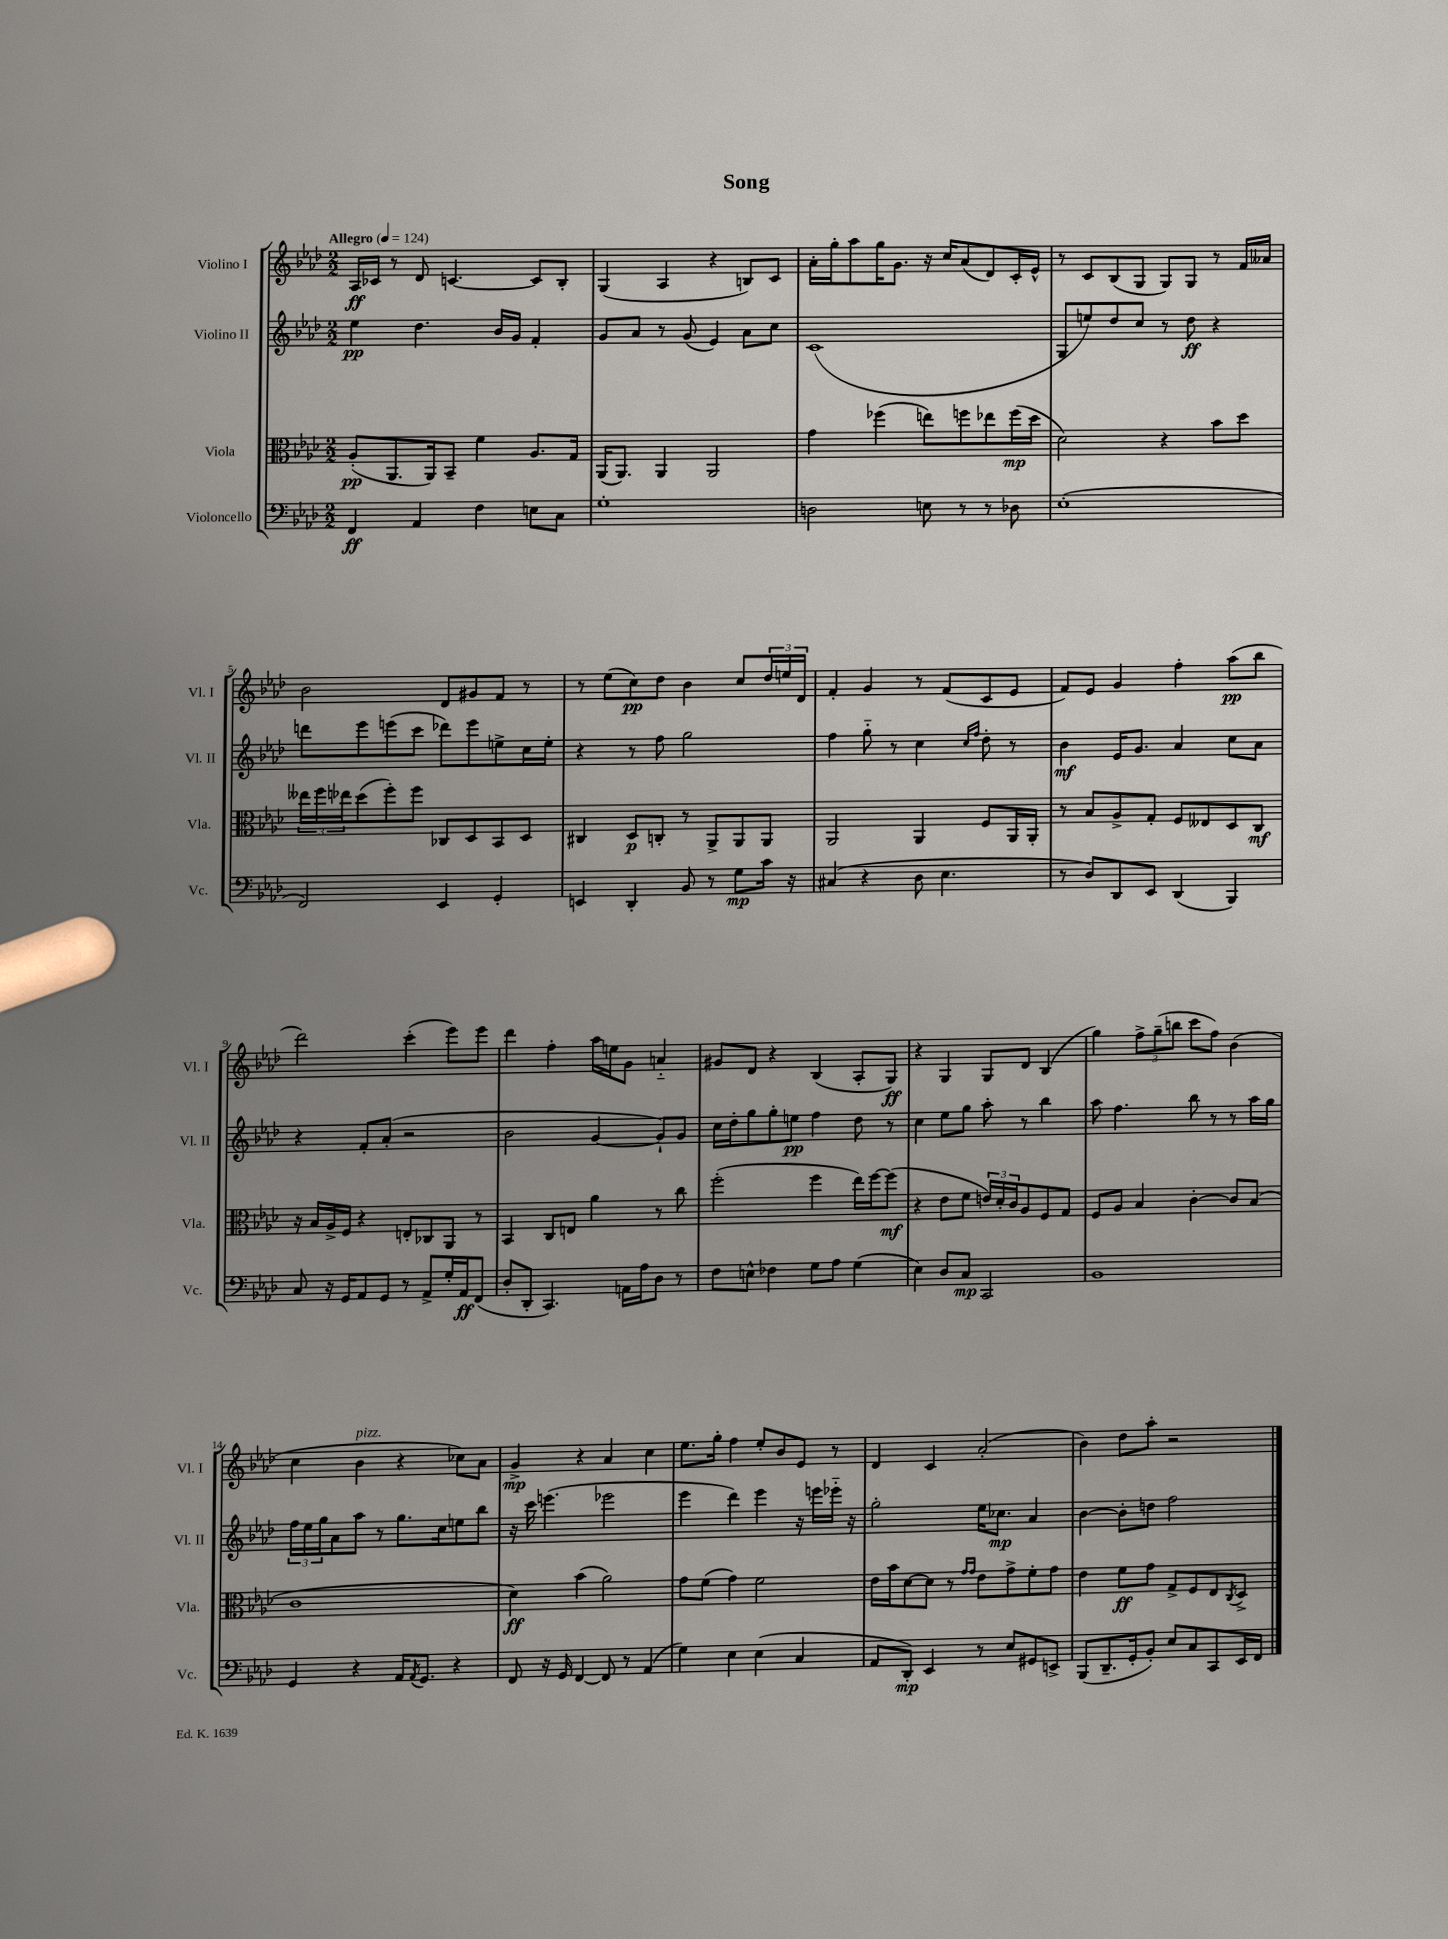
\header { title = "Song" }
<<
\new StaffGroup <<
\new Staff = "s0" \with { instrumentName = "Violino I" shortInstrumentName = "Vl. I" } {
    \clef treble \key aes \major \numericTimeSignature \time 2/2 \tempo "Allegro" 4 = 124
    aes16\ff ces'16 r8 des'8 c'4.~ c'8 bes8-. |
    g4( aes4 r4 b8) c'8 |
    aes'16-. g''16-. aes''8 g''16 g'8. r16 c''16 aes'8( des'8) c'16-. ees'16-^ |
    r8 c'8 bes8( g8 g8) g8 r8 f'16 aeses'16 |
    bes'2 des'8 gis'8 f'8 r8 |
    r8 ees''8( c''8\pp) des''8 bes'4 c''8 \tuplet 3/2 { des''16 e''16 des'16 } |
    f'4-. g'4 r8 f'8( c'8 ees'8 |
    f'8) ees'8 g'4 f''4-. aes''8\pp( bes''8 |
    des'''2) c'''4-.( ees'''8) ees'''8 |
    des'''4 f''4-. aes''16 e''16 g'8 a'4-_ |
    gis'8 des'8 r4 bes4( aes8-. g8\ff) |
    r4 g4 g8 des'8 bes4( |
    g''4) \tuplet 3/2 { f''8-> g''8--( b''8 } c'''8 f''8) bes'4( |
    c''4 bes'4^\markup { \italic "pizz." } r4 ces''8) aes'8 |
    g'4->\mp r4 aes'4 c''4 |
    ees''8. g''16-. f''4 ees''8-. bes'8 ees'8 r8 |
    des'4 c'4 aes'2-.( |
    bes'4) des''8 aes''8-. r2 \bar "|." |
}
\new Staff = "s1" \with { instrumentName = "Violino II" shortInstrumentName = "Vl. II" } {
    \clef treble \key aes \major \numericTimeSignature \time 2/2
    ees''4\pp des''4. bes'16 g'16 f'4-. |
    g'8 aes'8 r8 g'8( ees'4) aes'8 c''8 |
    c'1( |
    g8 e''8) des''8 c''8 r8 des''8\ff r4 |
    d'''8 ees'''8 e'''8( c'''8 des'''8) e'''8 e''8-> c''16 e''16-. |
    r4 r8 f''8 g''2 |
    f''4 g''8-_ r8 c''4 \grace { c''16 f''16 } des''8-. r8 |
    bes'4\mf ees'16 g'8. aes'4 c''8 aes'8 |
    r4 f'8-. aes'8-.( r2 |
    bes'2 g'4~ g'8-!) g'8 |
    c''16 des''16-. g''8 g''8-. e''8\pp f''4 des''8 r8 |
    c''4 ees''8 g''8 aes''8-. r8 bes''4 |
    aes''8 f''4. bes''8 r8 r8 aes''16 g''16 |
    \tuplet 3/2 { f''16 ees''16 g''16 } aes'8 aes''8 r8 g''8. c''16 e''8 bes''8 |
    r16 c'''16 e'''4.( ees'''2 |
    ees'''4 des'''4) ees'''4 r16 e'''16 ees'''16-_ r16 |
    g''2-. ees''16 ces''8.\mp aes'4 |
    bes'4~ bes'8-. d''8 f''2 \bar "|." |
}
\new Staff = "s2" \with { instrumentName = "Viola" shortInstrumentName = "Vla." } {
    \clef alto \key aes \major \numericTimeSignature \time 2/2
    aes8-.\pp( aes,8. aes,16) bes,8-- f'4 aes8. g16 |
    aes,16( aes,8.) aes,4 aes,2 |
    g'4 fes''4( e''8) f''8 ees''8 f''16\mp( des''16 |
    des'2) r4 bes'8 des''8 |
    \tuplet 3/2 { eeses''16 f''16 ees''16 } des''8( f''8-.) f''8 ces8 des8 bes,8 des8 |
    cis4 des8\p c8-. r8 aes,8-> aes,8 aes,8 |
    aes,2 aes,4 f8 aes,16 aes,16-. |
    r8 bes8 aes8-> g8-. f8 eeses8 des8 c8\mf |
    r16 bes16 aes16-> f16 r4 e8-. ces8 aes,8 r8 |
    bes,4 c8 e8 aes'4 r8 c''8 |
    f''2-.( f''4 ees''16) f''16~ f''8\mf( |
    r4 ees'8 f'8 \tuplet 3/2 { e'16) des'16-. c'16 } aes8 f8 g8 |
    f8 aes8 bes4 c'4~-. c'8 bes8( |
    c'1 |
    des'4\ff) bes'4( aes'2) |
    g'8 f'8( g'4) f'2 |
    ees'16 bes'16 des'8~ des'8 r8 \grace { g'16 g'16 } ees'8 g'8-> f'8-. g'8 |
    ees'4 f'8\ff g'8 g8-> f8 ees8 \acciaccatura { c8 } des8-> \bar "|." |
}
\new Staff = "s3" \with { instrumentName = "Violoncello" shortInstrumentName = "Vc." } {
    \clef bass \key aes \major \numericTimeSignature \time 2/2
    f,4\ff aes,4 f4 e8 c8 |
    g1-. |
    d2 e8 r8 r8 des8 |
    ees1-.( |
    f,2) ees,4 g,4-. |
    e,4 des,4-. bes,8 r8 g8\mp c'16 r16 |
    cis4( r4 des8 ees4. |
    r8 des8) des,8 ees,8 des,4( bes,,4) |
    c8 r16 g,16 aes,8 g,8 r8 aes,8-> g16-. aes,16\ff f,8( |
    des8-. des,8-. c,4.) a,16 aes16 des8 r8 |
    f8 e8-^ fes4 g8 aes8 g4( |
    ees4) des8 c8\mp c,2 |
    bes,1 |
    g,4 r4 aes,16 \acciaccatura { aes,8 } g,8. r4 |
    f,8 r16 g,16 f,4~ f,8 r8 aes,4( |
    g4) ees4 ees4( c4 |
    aes,8 des,8-.\mp) ees,4 r8 ees8 gis,8 e,8-> |
    bes,,8( des,8.-- g,16-. bes,8-.) ees8 c8 c,8 ees,16 f,16 \bar "|." |
}
>>
>>
